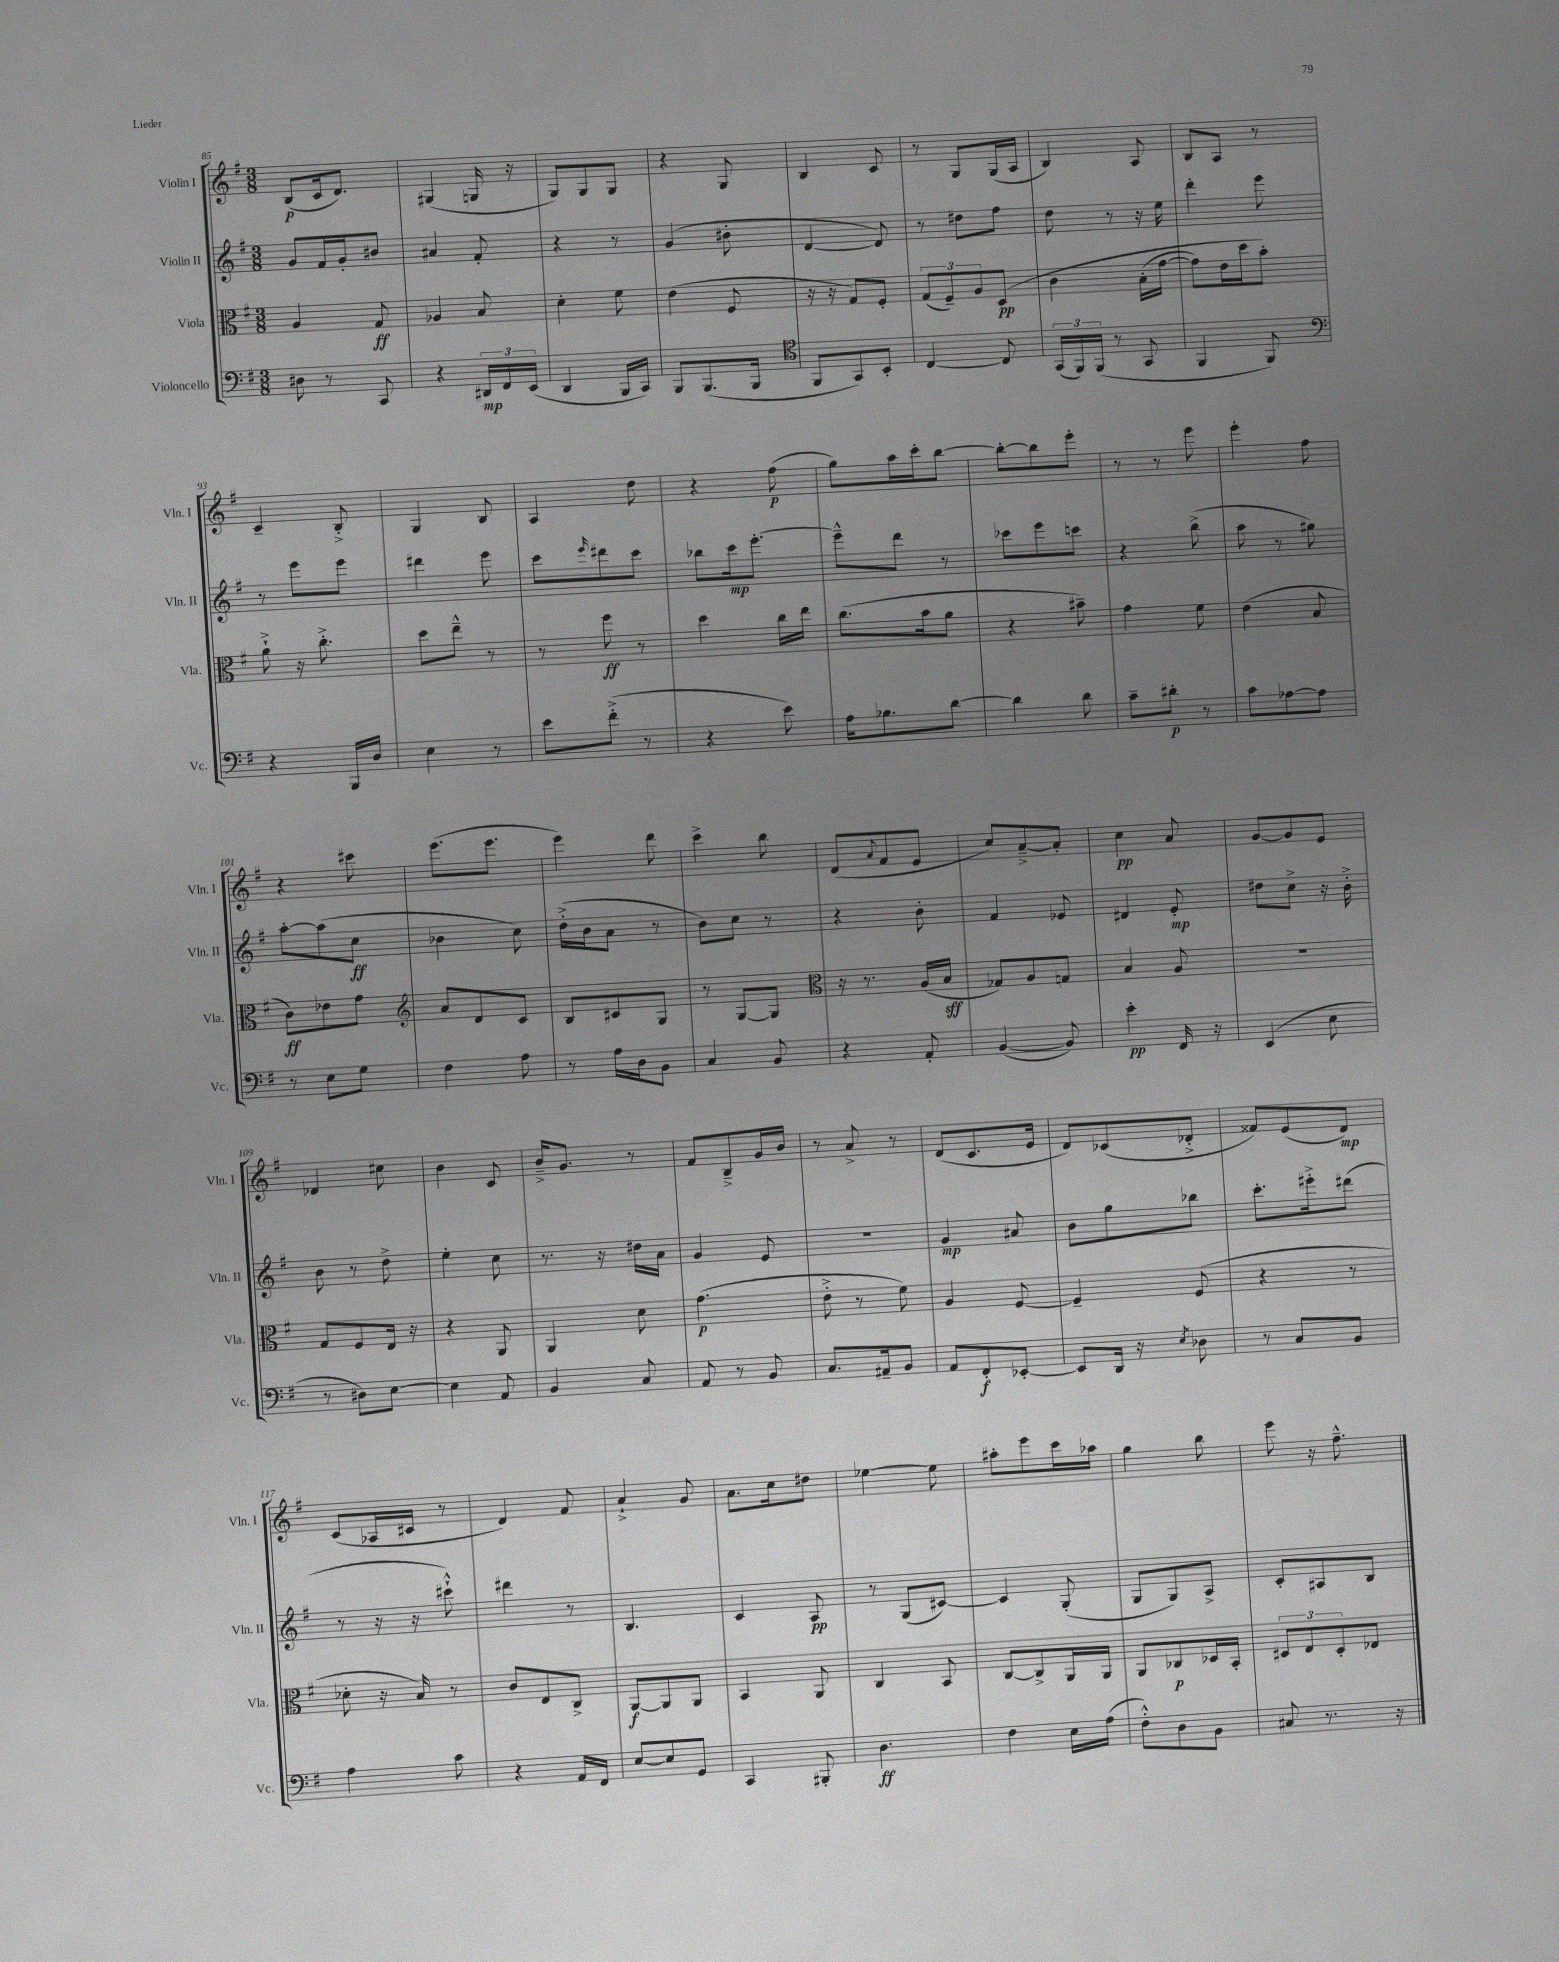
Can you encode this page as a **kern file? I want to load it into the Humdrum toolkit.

**kern	**dynam	**kern	**dynam	**kern	**dynam	**kern	**dynam
*part4	*part4	*part3	*part3	*part2	*part2	*part1	*part1
*staff4	*staff4	*staff3	*staff3	*staff2	*staff2	*staff1	*staff1
*I"Violoncello	*	*I"Viola	*	*I"Violin II	*	*I"Violin I	*
*I'Vc.	*	*I'Vla.	*	*I'Vln. II	*	*I'Vln. I	*
*clefF4	*	*clefC3	*	*clefG2	*	*clefG2	*
*k[f#]	*	*k[f#]	*	*k[f#]	*	*k[f#]	*
*M3/8	*	*M3/8	*	*M3/8	*	*M3/8	*
=85	=85	=85	=85	=85	=85	=85	=85
8D#X\	.	4A/	.	8g/L	.	(8B/L	p
8r	.	.	.	16f#/L	.	16c/k	.
.	.	.	.	16g'/J	.	8.d/J)	.
8CC/	.	8G/	ff	8b#X/J	.	.	.
=86	=86	=86	=86	=86	=86	=86	=86
4r	.	4A-X/	.	4a#X/	.	(4G#X/	.
24DD#X/LL	mp	8B/	.	8f#'/	.	16Gn/	.
24FF#/	.	.	.	.	.	.	.
.	.	.	.	.	.	16r	.
(24EE/JJ	.	.	.	.	.	.	.
=87	=87	=87	=87	=87	=87	=87	=87
4DD/	.	4d'\	.	4r	.	8G/L)	.
.	.	.	.	.	.	8G/	.
16BBB/LL	.	8f#\	.	8r	.	8G/J	.
16CC/JJ)	.	.	.	.	.	.	.
=88	=88	=88	=88	=88	=88	=88	=88
8BBB/L	.	(4e\	.	(4g/	.	4r	.
(8.BBB/	.	.	.	.	.	.	.
.	.	8F#/	.	8b#X'\	.	8G/	.
16BBB/Jk	.	.	.	.	.	.	.
=89	=89	=89	=89	=89	=89	=89	=89
*clefC4	*	*	*	*	*	*	*
8FF#/L	.	16r	.	[4d/	.	4B/	.
.	.	16r	.	.	.	.	.
8GG/)	.	8G/L)	.	.	.	.	.
8BB'/J	.	8F#'/J	.	8d/])	.	8c/	.
=90	=90	=90	=90	=90	=90	=90	=90
[4C/	.	(12G/L	.	8r	.	8r	.
.	.	12F#~/)	.	.	.	.	.
.	.	.	.	8dd#X\L	.	8G/L	.
.	.	12A/	.	.	.	.	.
8C/]	.	(8D/J	pp	8ff#\J	.	(16G/L	.
.	.	.	.	.	.	16A/JJ	.
=91	=91	=91	=91	=91	=91	=91	=91
(24GG/LL	.	4c\	.	8dd\	.	4B/)	.
24FF#/)	.	.	.	.	.	.	.
(24FF#/JJ	.	.	.	.	.	.	.
8r	.	.	.	8r	.	.	.
8GG/	.	(16B'\LL	.	16r	.	8A/	.
.	.	[16g\JJ	.	16ee\	.	.	.
=92	=92	=92	=92	=92	=92	=92	=92
4FF#/	.	8g\L])	.	4ddd'\	.	8B/L	.
.	.	16e\L	.	.	.	8A/J	.
.	.	16dd\J	.	.	.	.	.
8FF#/)	.	8b'\J)	.	8eee\	.	8r	.
!!LO:LB:g=z
=93	=93	=93	=93	=93	=93	=93	=93
*clefF4	*	*	*	*	*	*	*
4r	.	8a`^\	.	8r	.	4c~/	.
.	.	16r	.	8eee\L	.	.	.
.	.	8.cc'^\	.	.	.	.	.
16BBB/LL	.	.	.	8eee\J	.	8B'^/	.
16D/JJ	.	.	.	.	.	.	.
=94	=94	=94	=94	=94	=94	=94	=94
4E\	.	8dd\L	.	4ddd#X\	.	4G/	.
.	.	8ee~^^\J	.	.	.	.	.
8r	.	8r	.	8eee\	.	8B/	.
=95	=95	=95	=95	=95	=95	=95	=95
8e\L	.	8r	.	8ccc\L	.	4A/	.
.	.	.	.	16qqeee/	.	.	.
(8f#'^\J	.	8ff#\	ff	8ddd#X\	.	.	.
8r	.	8r	.	8ccc\J	.	8dd\	.
=96	=96	=96	=96	=96	=96	=96	=96
4r	.	4dd\	.	8bb-X\L	.	4r	.
.	.	.	.	16ccc\k	mp	.	.
.	.	.	.	[8.eee'\J	.	.	.
8e\)	.	16cc\LL	.	.	.	(8ff#\	p
.	.	16ee\JJ	.	.	.	.	.
=97	=97	=97	=97	=97	=97	=97	=97
16A\KL	.	(8.cc\L	.	8eee~^^\L]	.	8gg\L)	.
8.B-X\	.	.	.	.	.	.	.
.	.	.	.	8ddd\J	.	16aa\L	.
.	.	16b\k	.	.	.	16ccc'\J	.
[8d\J	.	8a\J	.	8r	.	[8bb\J	.
=98	=98	=98	=98	=98	=98	=98	=98
4d\]	.	4r	.	8ccc-X\L	.	8bb'\L_	.
.	.	.	.	8eee\	.	8bb\]	.
8d\	.	8b#X~\)	.	8cccn\J	.	8eee'\J	.
=99	=99	=99	=99	=99	=99	=99	=99
8c~\L	.	4g\	.	4r	.	8r	.
8d#X'\J	p	.	.	.	.	8r	.
8r	.	8f#\	.	(8bb^\	.	8eee\	.
=100	=100	=100	=100	=100	=100	=100	=100
8c\L	.	(4e\	.	8aa\	.	4eee'\	.
[8A-X\	.	.	.	8r	.	.	.
8A-\J]	.	8B/	.	8gg#X\)	.	8ff#\	.
!!LO:LB:g=z
=101	=101	=101	=101	=101	=101	=101	=101
8r	.	8c\L)	ff	[8aa'\L	.	4r	.
8E\L	.	8e-X\	.	(8aa\]	.	.	.
8G\J	.	8g\J	.	8cc\J	ff	8ccc#X\	.
=102	=102	=102	=102	=102	=102	=102	=102
*	*	*clefG2	*	*	*	*	*
4F#\	.	8a/L	.	4b-X\	.	(8.eee\L	.
.	.	8d/	.	.	.	.	.
.	.	.	.	.	.	8.eee\J	.
8A\	.	8c/J	.	8cc\)	.	.	.
=103	=103	=103	=103	=103	=103	=103	=103
8r	.	8B/L	.	(16dd'^\LL	.	4eee\)	.
.	.	.	.	16b\J	.	.	.
16A\LL	.	8c#X/	.	8a\J	.	.	.
16D\J	.	.	.	.	.	.	.
8BB\J	.	8G/J	.	8r	.	8ddd\	.
=104	=104	=104	=104	=104	=104	=104	=104
4C/	.	8r	.	8b\L)	.	4ccc^\	.
.	.	[8G/L	.	8cc\J	.	.	.
8BB/	.	8G/J]	.	8r	.	8bb\	.
=105	=105	=105	=105	=105	=105	=105	=105
*	*	*clefC3	*	*	*	*	*
4r	.	16r	.	4r	.	(8d/L	.
.	.	8.r	.	.	.	.	.
.	.	.	.	.	.	8qqa/	.
.	.	.	.	.	.	8f#/	.
8AA'/	.	(16A/LL	.	8b'\	.	8e/J	.
.	.	16B/JJ	sff	.	.	.	.
=106	=106	=106	=106	=106	=106	=106	=106
([4BB/	.	8G-X/L)	.	4f#/	.	8cc/L)	.
.	.	8A/	.	.	.	[8a~^/	.
8BB/])	.	8Gn/J	.	8e-X/	.	8a'/J]	.
=107	=107	=107	=107	=107	=107	=107	=107
4e'\	pp	4B/	.	4d#X/	.	4cc\	pp
16FF#/	.	8A/	.	8e'/	mp	8a/	.
16r	.	.	.	.	.	.	.
=108	=108	=108	=108	=108	=108	=108	=108
(4EE/	.	4.r	.	8dd#X\L	.	[8g/L	.
.	.	.	.	8cc^\J	.	8g/]	.
8E\	.	.	.	16r	.	8e/J	.
.	.	.	.	16b'^\	.	.	.
!!LO:LB:g=z
=109	=109	=109	=109	=109	=109	=109	=109
8r	.	8G/L	.	8b\	.	4d-X/	.
8D#X\L)	.	8F#/	.	8r	.	.	.
[8E\J	.	16E/Jk	.	8dd^\	.	8cc#X\	.
.	.	16r	.	.	.	.	.
=110	=110	=110	=110	=110	=110	=110	=110
4E\]	.	4r	.	4ee'\	.	4b\	.
8AA/	.	8AA/	.	8cc\	.	8c/	.
=111	=111	=111	=111	=111	=111	=111	=111
4BB/	.	4AA/	.	8.r	.	16b~^/KL	.
.	.	.	.	.	.	8.g/J	.
.	.	.	.	16r	.	.	.
8C/	.	8d\	.	16dd#X\LL	.	8r	.
.	.	.	.	16a\JJ	.	.	.
=112	=112	=112	=112	=112	=112	=112	=112
8AA/	.	(4.g\	p	4g/	.	8f#/L	.
8r	.	.	.	.	.	8B~^/	.
8BB/	.	.	.	8e/	.	16g/L	.
.	.	.	.	.	.	16b/JJ	.
=113	=113	=113	=113	=113	=113	=113	=113
8.C/L	.	8e'^\	.	4.r	.	8r	.
.	.	8r	.	.	.	8a^/	.
16AA#X~/k	.	.	.	.	.	.	.
8BB/J	.	8f#\)	.	.	.	8r	.
=114	=114	=114	=114	=114	=114	=114	=114
8AA/L	.	4A/	.	4g/	mp	(8d/L	.
8FF#'/	f	.	.	.	.	8.c/	.
[8EE-X'/J	.	[8F#/	.	8a#X/	.	.	.
.	.	.	.	.	.	16e/Jk	.
=115	=115	=115	=115	=115	=115	=115	=115
8EE-/L]	.	4F#~/]	.	8b\L	.	8d/L)	.
16DD/Jk	.	.	.	8gg\	.	(8c-X/	.
16r	.	.	.	.	.	.	.
8qE/	.	.	.	.	.	.	.
8D-X\	.	(8F#/	.	8bb-X\J	.	8d-X'^/J	.
=116	=116	=116	=116	=116	=116	=116	=116
8r	.	4r	.	8.ccc'\L	.	8f##X/L)	.
8C/L	.	.	.	.	.	(8e/	.
.	.	.	.	16eee#X'^\k	.	.	.
8BB/J	.	8r	.	(8ddd#X\J	.	8d/J)	mp
!!LO:LB:g=z
=117	=117	=117	=117	=117	=117	=117	=117
4A\	.	8d-X'\	.	8r	.	(8c/L	.
.	.	16r	.	16r	.	16A-X/L	.
.	.	16B/)	.	16r	.	16c#X/JJ	.
8c\	.	8r	.	8ccc#X`^^\)	.	8r	.
=118	=118	=118	=118	=118	=118	=118	=118
4r	.	8c/L	.	4ddd#X\	.	4d/)	.
.	.	8E/	.	.	.	.	.
16AA/LL	.	8C^/J	.	8r	.	8f#/	.
16FF#/JJ	.	.	.	.	.	.	.
=119	=119	=119	=119	=119	=119	=119	=119
[8E/L	.	[8AA/L	f	4.B/	.	4a`^/	.
8E/]	.	8AA/]	.	.	.	.	.
8GG/J	.	8AA/J	.	.	.	8g/	.
=120	=120	=120	=120	=120	=120	=120	=120
4CC/	.	4BB/	.	4c/	.	8.a\L	.
.	.	.	.	.	.	16cc\k	.
8BBB#X'/	.	8AA/	.	8A/	pp	8dd#X\J	.
=121	=121	=121	=121	=121	=121	=121	=121
4.D\	ff	4C/	.	8r	.	[4ee-X\	.
.	.	.	.	(8G/L	.	.	.
.	.	8BB/	.	[8c#X/J)	.	8ee-\]	.
=122	=122	=122	=122	=122	=122	=122	=122
4F#\	.	[8C/L	.	4c#/]	.	8aa#X'\L	.
.	.	8C^/]	.	.	.	8eee\	.
16E\LL	.	16AA/L	.	(8G'/	.	16ccc\L	.
(16A\JJ	.	16AA/JJ	.	.	.	16aa-X\JJ	.
=123	=123	=123	=123	=123	=123	=123	=123
8F#'^^\L)	.	8AA/L	.	8G/L	.	4gg\	.
8D\	.	8C-X/	p	8G/)	.	.	.
8BB\J	.	16D-X/L	.	8A^/J	.	8bb\	.
.	.	16BB'/JJ	.	.	.	.	.
=124	=124	=124	=124	=124	=124	=124	=124
8C#X/	.	12D#X/L	.	8c'/L	.	8eee\	.
.	.	12E/	.	.	.	.	.
8.r	.	.	.	8A#X/	.	16r	.
.	.	12D#'/	.	.	.	.	.
.	.	.	.	.	.	8.ff#~^^\	.
.	.	8E-X/J	.	8B/J	.	.	.
16r	.	.	.	.	.	.	.
==	==	==	==	==	==	==	==
*-	*-	*-	*-	*-	*-	*-	*-
